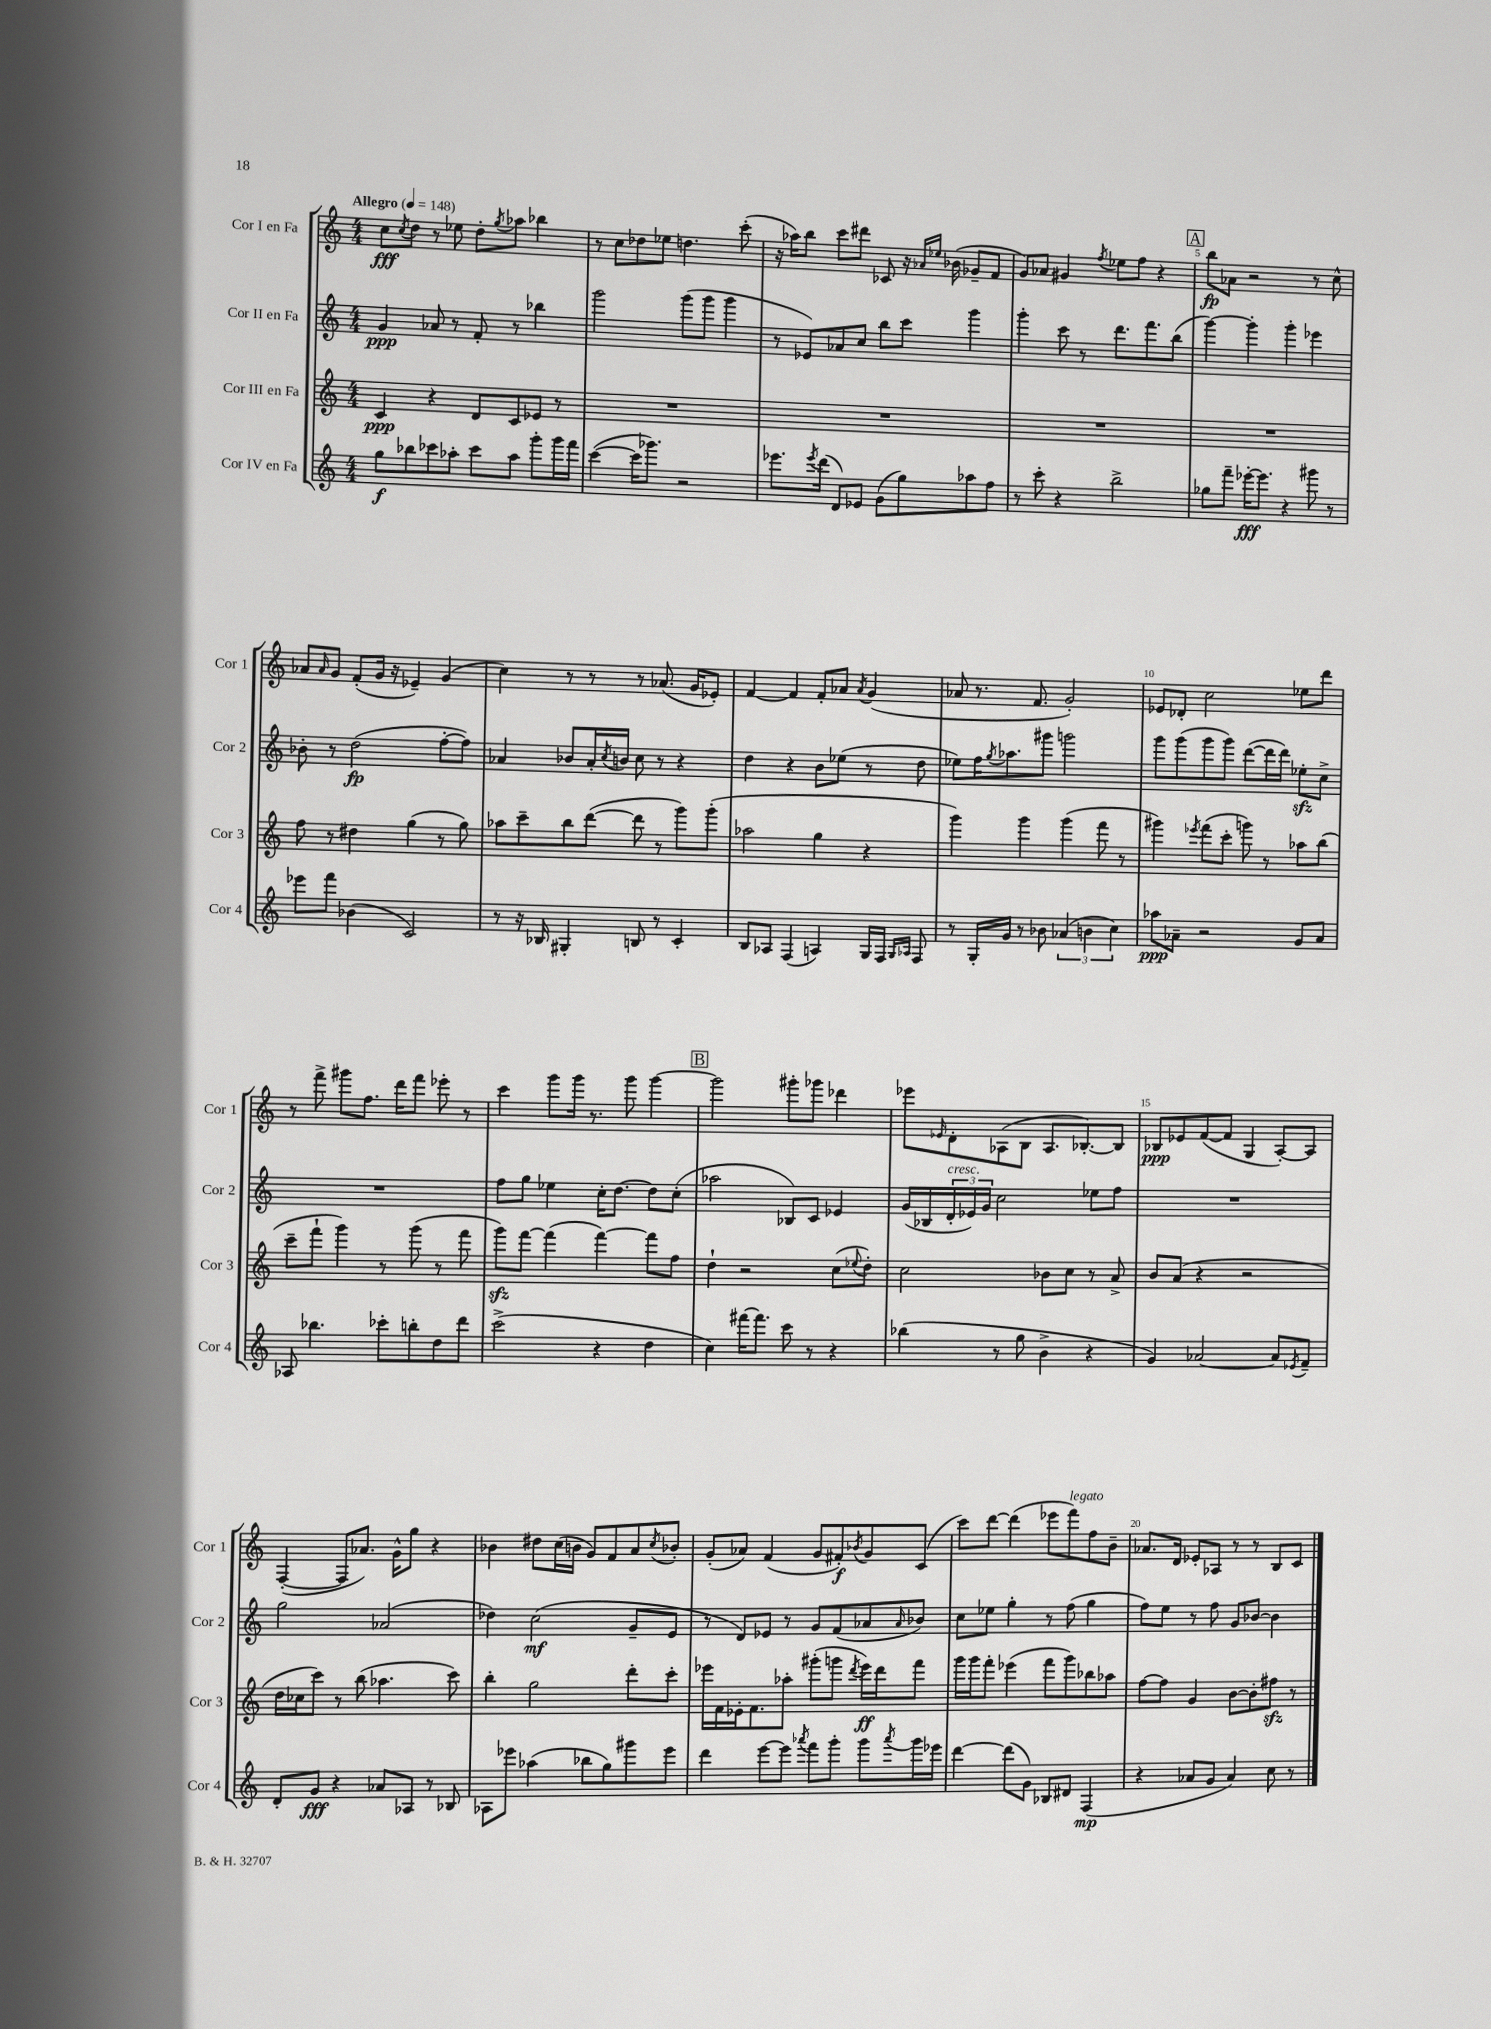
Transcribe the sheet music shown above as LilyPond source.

<<
\new StaffGroup <<
\new Staff = "s0" \with { instrumentName = "Cor I en Fa" shortInstrumentName = "Cor 1" } {
    \clef treble \key c \major \numericTimeSignature \time 4/4 \tempo "Allegro" 4 = 148
    c''8\fff \acciaccatura { c''8 } d''8 r8 ees''8 d''8-. \acciaccatura { g''8 } aes''8 bes''4 |
    r8 c''8 des''8 ees''8 d''4. c'''8-.( |
    r16 aes''16) b''8 c'''8 dis'''8 ces'8 r16 \grace { aes'16 ees''16 } bes'16( ges'8-- f'8 |
    g'8) aes'8 gis'4 \acciaccatura { f''8 } ees''8 f''8 r4 |
    \mark \markup { \box "A" } b''8\fp aes'8 r2 r8 c''8-^ |
    aes'8 \grace { aes'16 } g'8 f'8-.( g'16 r16 ees'4--) g'4( |
    c''4) r8 r8 r8 aes'8.( g'16 ees'8-.) |
    f'4~ f'4 f'8-. aes'8 \acciaccatura { aes'8 } g'4( |
    aes'8 r8. f'8. g'2-.) |
    ees'8 des'8-. c''2 ees''8 d'''8 |
    r8 f'''8-> gis'''8 f''8. d'''16 f'''8 ees'''8-. r8 |
    c'''4 g'''8 g'''16 r8. g'''8 g'''4~ |
    \mark \markup { \box "B" } g'''2 gis'''8-. ges'''8 des'''4 |
    ees'''8 \grace { ees'16 } d'8-. aes8( b8 aes8. bes8.~-.) bes8 |
    bes8\ppp ees'8 f'8~( f'8 g4 a8~-.) a8 |
    f4~-.( f8 aes'8.) g'16-^ g''8 r4 |
    bes'4 dis''8 c''16( b'16 g'8) f'8 a'8 \acciaccatura { c''8 } bes'8-. |
    g'8-.( aes'8) f'4( g'8 fis'8-.\f) \acciaccatura { bes'8 } g'8 c'8( |
    c'''8) d'''8~ d'''4( ees'''8 f'''8^\markup { \italic "legato" }) f''8 b'8-- |
    aes'8. d'16 ees'8-. aes8 r8 r8 b8 c'8 \bar "|." |
}
\new Staff = "s1" \with { instrumentName = "Cor II en Fa" shortInstrumentName = "Cor 2" } {
    \clef treble \key c \major \numericTimeSignature \time 4/4
    g'4\ppp aes'8 r8 f'8-. r8 bes''4 |
    g'''2 g'''8( g'''8 g'''4 |
    r8 ees'8) aes'8 c''8 b''8 c'''8 g'''4 |
    g'''4-. c'''8 r8 d'''8. f'''8. b''8( |
    \mark \markup { \box "A" } g'''4~) g'''4-. g'''4-. ees'''4 |
    bes'8-. r8 d''2\fp( f''8~-. f''8) |
    aes'4 bes'8 aes'16-. \acciaccatura { c''8 } b'16 c''8 r8 r4 |
    d''4 r4 b'8 ees''8( r8 d''8 |
    ees''8) f''16 \acciaccatura { g''8 } aes''8. gis'''8 g'''2 |
    g'''8 g'''8( g'''8 g'''8) d'''8~( d'''16 d'''16) ees''8-.\sfz c''8-> |
    R1 |
    f''8 g''8 ees''4 c''16-. d''8.~ d''8 c''8-.( |
    \mark \markup { \box "B" } aes''2 bes8) c'8 ees'4 |
    g'16( bes16 \tuplet 3/2 { d'16-.^\markup { \italic "cresc." } ees'16) g'16 } c''2 ees''8 f''8 |
    R1 |
    g''2 aes'2( |
    des''4) c''2\mf( g'8-- e'8 |
    r8 d'8) ees'8 r8 g'8 f'8( aes'8 \grace { aes'16 } bes'8) |
    c''8 ees''8 g''4-. r8 f''8( g''4 |
    f''8) e''8 r8 f''8 g'8 bes'8~ bes'4 \bar "|." |
}
\new Staff = "s2" \with { instrumentName = "Cor III en Fa" shortInstrumentName = "Cor 3" } {
    \clef treble \key c \major \numericTimeSignature \time 4/4
    c'4\ppp r4 d'8 c'8 ees'8 r8 |
    R1 |
    R1 |
    R1 |
    \mark \markup { \box "A" } R1 |
    f''8 r8 dis''4 g''4( r8 g''8) |
    aes''8 c'''8-- b''8 d'''8~( d'''8 r8 g'''8) g'''8-.( |
    aes''2 g''4 r4 |
    g'''4) g'''4 g'''4( f'''8 r8 |
    gis'''4) \acciaccatura { ees'''8 } f'''8( c'''8-. g'''8) r8 aes''8 b''8( |
    c'''8-- f'''8-! g'''4) r8 g'''8( r8 f'''8 |
    g'''8\sfz) f'''8~ f'''4( f'''4~) f'''8 f''8 |
    \mark \markup { \box "B" } d''4-! r2 c''8( \appoggiatura { ees''8 } d''8-.) |
    c''2 bes'8 c''8 r8 a'8-> |
    b'8 a'8( r4 r2 |
    d''16 ces''16 c'''8) r8 b''8( aes''4. c'''8) |
    b''4-. g''2 d'''8-. c'''8-. |
    ees'''16 f'16 ees'16-. f'8. aes''8-. gis'''8-.( g'''8 \acciaccatura { d'''8 } ees'''16\ff) d'''16 f'''8 |
    g'''16 g'''16 f'''8-. ees'''4( f'''8 g'''8) bes''8 aes''8 |
    f''8~ f''8 g'4 b'8~ b'8-. fis''8\sfz r8 \bar "|." |
}
\new Staff = "s3" \with { instrumentName = "Cor IV en Fa" shortInstrumentName = "Cor 4" } {
    \clef treble \key c \major \numericTimeSignature \time 4/4
    g''8\f bes''8 ces'''8 aes''8-. ces'''8 aes''8 g'''8-. g'''16 f'''16 |
    c'''4~( c'''16 ges'''8.) r2 |
    ees'''8. \acciaccatura { ees'''8 } d'''16( d'8) ees'8 g'8( g''8) aes''8 f''8 |
    r8 c'''8-. r4 b''2-> |
    \mark \markup { \box "A" } ges''8 f'''8-- ees'''16~-.\fff ees'''8. r4 gis'''8 r8 |
    ees'''8 f'''8 bes'4( c'2) |
    r8 r16 bes16 gis4-. b8 r8 c'4-. |
    b8 aes8 f4( a4) g16 f16 \grace { g16 aes16 } f8 |
    r8 g16-. g'16 r8 bes'8 \tuplet 3/2 { aes'4( b'4 c''4) } |
    aes''8\ppp aes'8-- r2 g'8 aes'8 |
    aes8 bes''4. ces'''8-. b''8-. d''8 d'''8 |
    c'''2->( r4 d''4 |
    \mark \markup { \box "B" } c''4) fis'''16~ fis'''8. c'''8 r8 r4 |
    bes''4( r8 g''8 b'4-> r4 |
    g'4) aes'2~ aes'8 \acciaccatura { ees'8 } f'8-- |
    d'8-. g'8\fff r4 aes'8 aes8 r8 bes8 |
    aes8 ees'''8 aes''4( bes''8 g''8) gis'''8 ees'''8 |
    d'''4 e'''8~ e'''8 \acciaccatura { aes'''8 } f'''8 g'''8-. g'''8 \acciaccatura { aes'''8 } g'''16 ees'''16 |
    d'''4~ d'''8( g'8) bes8 dis'8 f4\mp( |
    r4 aes'8 g'8 aes'4) c''8 r8 \bar "|." |
}
>>
>>
\layout { \context { \Score \override BarNumber.break-visibility = ##(#f #t #t) barNumberVisibility = #(every-nth-bar-number-visible 5) } }
